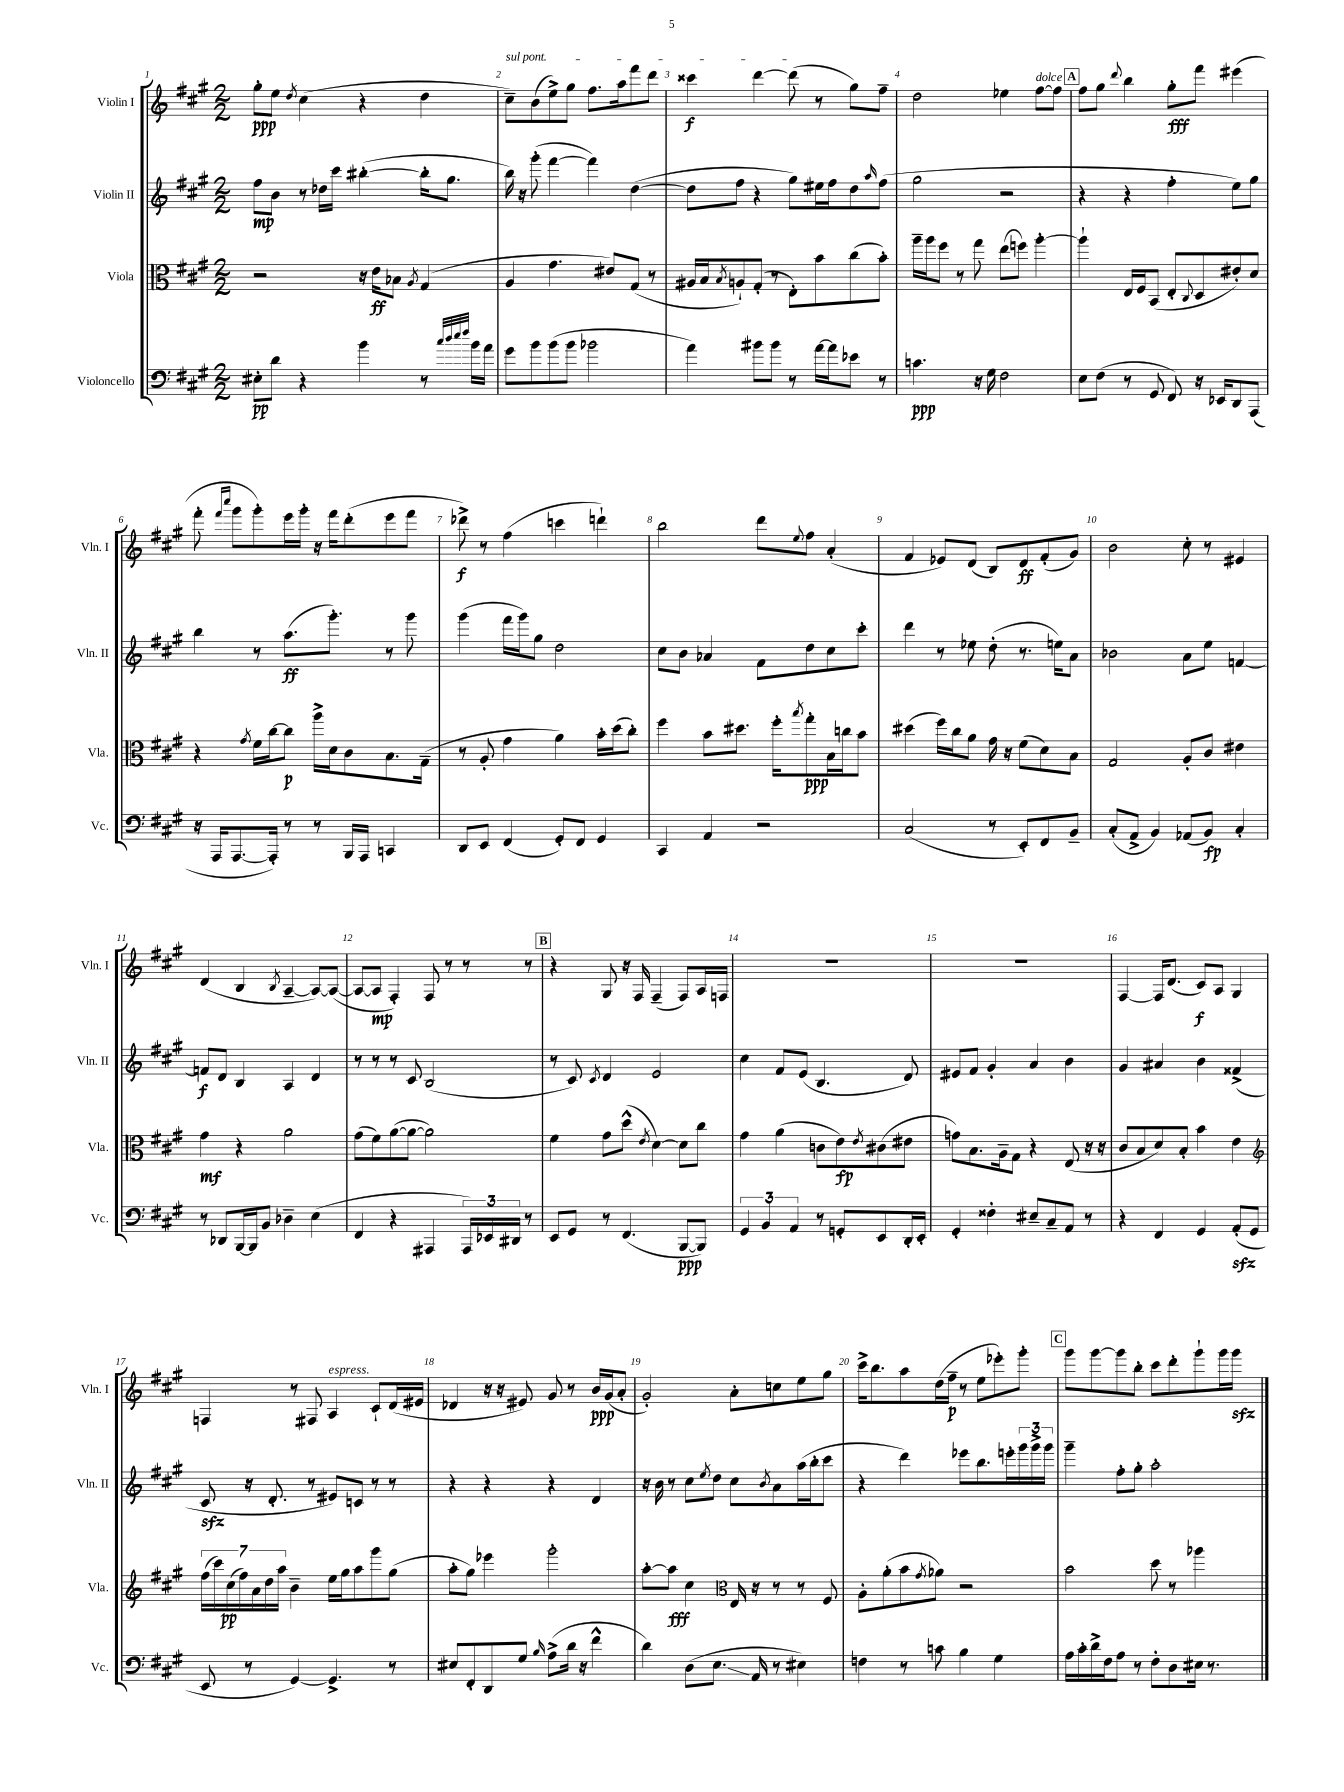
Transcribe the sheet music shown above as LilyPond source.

<<
\new StaffGroup <<
\new Staff = "s0" \with { instrumentName = "Violin I" shortInstrumentName = "Vln. I" } {
    \clef treble \key a \major \numericTimeSignature \time 2/2
    gis''8-.\ppp e''8 \acciaccatura { d''8 } cis''4( r4 d''4 |
    \once \override TextSpanner.bound-details.left.text = \markup { \italic "sul pont." } cis''8--\startTextSpan) b'8( e''8->) gis''8 fis''8. a''16 fis'''8 d'''8 |
    cisis'''4\f d'''4~ d'''8\stopTextSpan( r8 gis''8) fis''8-- |
    d''2 ees''4 fis''8~^\markup { \italic "dolce" } fis''8 |
    \mark \markup { \box "A" } fis''8 gis''8 \appoggiatura { d'''8 } b''4 gis''8-.\fff fis'''8 eis'''4( |
    fis'''8-. \grace { fis'''16 cis''''16 } gis'''8 gis'''8-.) e'''16 gis'''16-. r16 fis'''16 d'''8-.( e'''8 fis'''8 |
    des'''8->\f) r8 fis''4( c'''4 d'''4-!) |
    b''2 d'''8 \appoggiatura { e''8 } fis''8 a'4-.( |
    fis'4 ees'8) d'8( b8) d'8\ff fis'8-.( gis'8) |
    b'2 cis''8-. r8 eis'4 |
    d'4( b4 \acciaccatura { b8 } a4~-- a8~) a8~( |
    a8~ a8\mp fis4-.) fis8 r8 r8 r8 |
    \mark \markup { \box "B" } r4 gis8 r16 fis16 fis4--( fis8) a16 f16 |
    R1 |
    R1 |
    fis4~ fis16 d'8.( cis'8\f) a8 gis4 |
    f4 r8 fis8 a4^\markup { \italic "espress." } cis'8-! d'16( eis'16 |
    des'4 r16 r16 eis'8) gis'8 r8 b'16\ppp gis'16( a'8-. |
    gis'2-.) a'8-. c''8 e''8 gis''8 |
    cis'''16-> b''8. a''8 d''16( fis''16--\p r8 e''8 ees'''8-.) gis'''8-. |
    \mark \markup { \box "C" } gis'''8 gis'''8~ gis'''8 b''8-. cis'''8 d'''8-. gis'''8-! gis'''16 gis'''16\sfz \bar "|." |
}
\new Staff = "s1" \with { instrumentName = "Violin II" shortInstrumentName = "Vln. II" } {
    \clef treble \key a \major \numericTimeSignature \time 2/2
    fis''8\mp b'8 r8 des''16 cis'''16 bis''4~-.( bis''16-. gis''8. |
    b''16) r16 gis'''8-.( fis'''4~ fis'''4) d''4~( |
    d''8 fis''8 r4 gis''8) eis''16 fis''16 d''8 \grace { a''16 } fis''8( |
    gis''2 r2 |
    \mark \markup { \box "A" } r4 r4 fis''4-. e''8) gis''8 |
    b''4 r8 a''8.\ff( gis'''8.-.) r8 gis'''8 |
    gis'''4( fis'''16 gis'''16) gis''8 d''2 |
    cis''8 b'8 aes'4 fis'8 d''8 cis''8 cis'''8-. |
    d'''4 r8 ees''8 d''8-.( r8. e''16) a'8 |
    bes'2 a'8 e''8 f'4~ |
    f'8\f d'8 b4 a4 d'4 |
    r8 r8 r8 cis'8 b2( |
    \mark \markup { \box "B" } r8 cis'8) \acciaccatura { cis'8 } d'4 e'2 |
    cis''4 fis'8 e'8( b4. d'8) |
    eis'8 fis'8 gis'4-. a'4 b'4 |
    gis'4 ais'4 b'4 fisis'4->( |
    cis'8\sfz r16 d'8.-. r8 eis'8) c'8 r8 r8 |
    r4 r4 r4 d'4 |
    r16 b'16 r8 cis''8 \acciaccatura { e''8 } d''8 cis''8 \acciaccatura { b'8 } a'8 a''16( b''16-. cis'''8 |
    r4 d'''4) ees'''8 b''8. e'''16-. \tuplet 3/2 { gis'''16 gis'''16-> gis'''16 } |
    \mark \markup { \box "C" } gis'''4-- fis''8-. gis''8-. a''2-. \bar "|." |
}
\new Staff = "s2" \with { instrumentName = "Viola" shortInstrumentName = "Vla." } {
    \clef alto \key a \major \numericTimeSignature \time 2/2
    r2 r16 e'16\ff bes8 \acciaccatura { a8 } gis4( |
    a4 gis'4. eis'8) gis8( r8 |
    ais16 b16 \acciaccatura { b8 } a8-!) gis8-.( r8 e8-.) b'8 cis''8( b'8-.) |
    a''16-- a''16 fis''8 r8 gis''8 e''8( f''8) a''4~-. |
    \mark \markup { \box "A" } a''4-! e16 fis16 b,8( e8-. \appoggiatura { cis8 } d8 eis'8-.) d'8 |
    r4 \acciaccatura { gis'8 } fis'16 cis''16~ cis''8\p a''16-> d'16 cis'8 b8. gis16--( |
    r8 a8-. gis'4 a'4) b'16-. d''16( cis''8-.) |
    fis''4 b'8 dis''8. fis''16-. \acciaccatura { b''8 } gis''8-.\ppp b16 c''16 b'8 |
    dis''4( fis''16) cis''16 a'8 gis'16 r16 fis'8( d'8) b8 |
    gis2 a8-. cis'8 eis'4 |
    gis'4\mf r4 a'2 |
    gis'8( fis'8) a'8~( a'8~ a'2) |
    \mark \markup { \box "B" } fis'4 gis'8 d''8-^( \acciaccatura { e'8 } d'4~) d'8 cis''8 |
    gis'4 a'4( c'8 e'8\fp) \acciaccatura { e'8 } cis'8( eis'8 |
    g'8) b8. a16-- gis8 r4 e8( r16 r16 |
    cis'8 b8 d'8) b8-. b'4 e'4 |
    \clef treble \tuplet 7/4 { fis''16( cis'''16) cis''16\pp( fis''16) a'16 d''16 a''16 } b'4-- e''16 gis''16 a''8 gis'''8 gis''8( |
    a''8-. gis''8) ees'''4 gis'''2-. |
    a''8~-. a''8\fff cis''4 \clef alto e16 r16 r8 r8 fis8 |
    a8-. a'8-.( b'8 \acciaccatura { gis'8 } aes'8) r2 |
    \mark \markup { \box "C" } b'2 d''8 r8 aes''4 \bar "|." |
}
\new Staff = "s3" \with { instrumentName = "Violoncello" shortInstrumentName = "Vc." } {
    \clef bass \key a \major \numericTimeSignature \time 2/2
    eis8-.\pp d'8 r4 b'4 r8 \grace { cis''32 d''32 e''32 fis''32 } b'16 a'16 |
    gis'8 b'8 b'8( b'8 bes'2 |
    a'4) bis'8 bis'8 r8 a'16~ a'16 ees'8 r8 |
    c'4.\ppp r16 gis16 fis2 |
    \mark \markup { \box "A" } e8 fis8( r8 gis,8 fis,8) r16 ees,16 d,8 a,,8( |
    r16 a,,16 a,,8.~ a,,16-.) r8 r8 b,,16 a,,16 c,4 |
    d,8 e,8 fis,4( gis,8-.) fis,8 gis,4 |
    cis,4 a,4 r2 |
    cis2( r8 e,8-.) fis,8 b,8-- |
    cis8-.( a,8-> b,4) aes,8( b,8\fp) cis4-. |
    r8 des,8 b,,16~ b,,16 b,8 des4-- e4( |
    fis,4 r4 ais,,4 \tuplet 3/2 { ais,,16) ees,16 dis,16 } r8 |
    \mark \markup { \box "B" } e,8 gis,8 r8 fis,4.( b,,8~\ppp b,,8) |
    \tuplet 3/2 { gis,4 b,4 a,4 } r8 g,8-. e,8 d,16-. e,16-. |
    gis,4-. fisis4-. eis8-- cis8-- a,8 r8 |
    r4 fis,4 gis,4 a,8-.\sfz( gis,8 |
    e,8 r8 gis,4~) gis,4.-> r8 |
    eis8 fis,8-. d,8 gis8 \grace { b16 } a8->( d'16 r16 fis'4-^ |
    d'4) d8( e8.\glissando a,16 r8 eis4) |
    f4 r8 c'8 b4 gis4 |
    \mark \markup { \box "C" } a16 cis'16-. d'16-> fis16 a8 r8 fis8-. d8 eis16 r8. \bar "|." |
}
>>
>>
\layout { \context { \Score \override BarNumber.break-visibility = ##(#f #t #t) barNumberVisibility = #all-bar-numbers-visible } }
